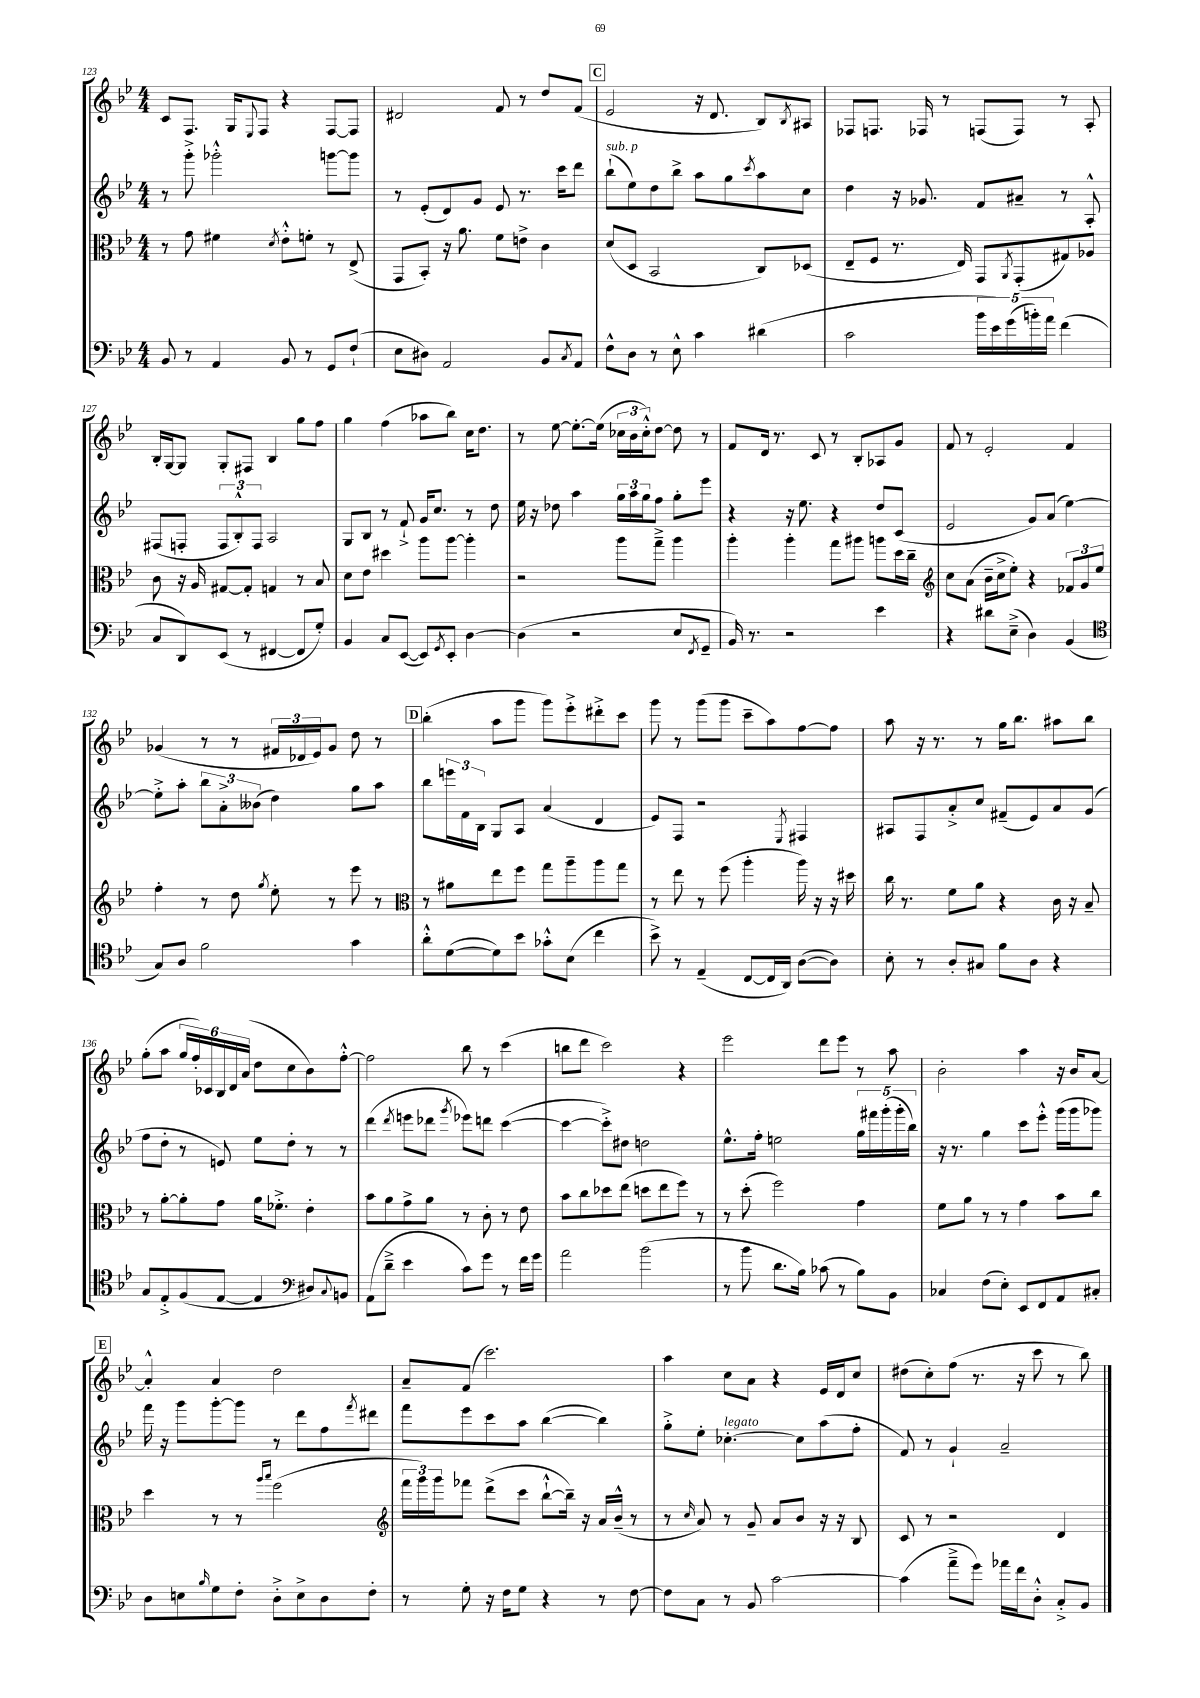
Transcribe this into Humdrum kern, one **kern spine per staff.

**kern	**kern	**kern	**kern
*staff4	*staff3	*staff2	*staff1
*clefF4	*clefC3	*clefG2	*clefG2
*k[b-e-]	*k[b-e-]	*k[b-e-]	*k[b-e-]
*M4/4	*M4/4	*M4/4	*M4/4
8BB-	8r	8r	8c
8r	8g	8ggg'^	8.F
4AA	4f#	2ggg-'^^	.
.	.	.	16G
.	.	.	8qqE-
.	.	.	8F
.	8qd	.	.
8BB-	8e-'^^	.	4r
8r	8f'	.	.
8GG	8r	[8ggg	[8F
(8F`	(8E-^	8ggg]	8F]
=	=	=	=
8E-	8GG	8r	2d#
8D#)	8BB-')	(8e-'	.
2AA	16r	8d)	.
.	8.a	.	.
.	.	8g	.
.	8f	8e-	8f
.	8e^	8.r	8r
8BB-	4c	.	8dd
.	.	16ccc	.
8qC	.	.	.
8AA	.	8ddd	(8f
=	=	=	=
8F^^	(8d	(8bb-`	2e-
8D	8D	8ee-)	.
8r	2BB-	8dd	.
8E-^^	.	8bb-^	.
4c	.	8aa	16r
.	.	.	8.d
.	.	8gg	.
.	.	8qccc	.
(4d#	8C)	8aa	8B-)
.	.	.	8qB-
.	(8D-	8cc	8A#
=	=	=	=
2c	8E-~	4dd	8F-
.	8F	.	8.F
.	8.r	16r	.
.	.	8.g-	16F-
.	.	.	8r
.	16E-)	.	.
20b-	8GG	8f	(8F
20e-)	.	.	.
(20g	.	.	.
.	8qAA	.	.
.	(8GG'	8a#~	8F)
20b')	.	.	.
20a	.	.	.
(4f	8G#)	8r	8r
.	8A-	8A'^^	8A'
=	=	=	=
8C	8c	(8F#	16B-'
.	.	.	[16G
8DD)	16r	8F'	8G]
.	16A	.	.
(8EE-	[8G#	12F	8G'
.	.	12B-'^^)	.
8r	8G#']	.	8F#
.	.	12F	.
[4FF#	4G	2A	4B-
8FF#]	8r	.	8gg
8G')	8B-	.	8ff
=	=	=	=
4BB-	8d	8G	4gg
.	8e-	8B-	.
8C	4dd#	8r	(4ff
([8EE-	.	8f`^	.
8EE-])	8aa	16g	8aa-
.	.	8.cc	.
8qGG	.	.	.
8EE-'	[8aa	.	8bb-)
[4D	4aa']	8r	16cc
.	.	.	8.dd
.	.	8dd	.
=	=	=	=
(4D]	2r	16ee-	8r
.	.	16r	.
.	.	8dd-	[8ee-
2r	.	4aa	8.ee-'_
.	.	.	(16ee-]
.	8aa	24gg	24cc-
.	.	24aa	24b-
.	.	24gg	24cc-'^^)
.	8gg~^	8ff	[8dd
8E-	4aa	8gg'	8dd]
8qFF	.	.	.
8GG~	.	8eee-	8r
=	=	=	=
16BB-)	4aa'	4r	8f
8.r	.	.	.
.	.	.	16d
.	.	.	8.r
2r	4aa'	16r	.
.	.	8.ee-	.
.	.	.	8c
.	8gg	4r	8r
.	8aa#	.	8B-'
4e-	8aa	8dd	8A-
.	16dd	(8c	8g
.	16cc~	.	.
=	=	=	=
*	*clefG2	*	*
4r	8cc	2e-	8f
.	(8a	.	8r
8d#	16b-~	.	2e-'
.	16cc^	.	.
(8E-~^	8ee-')	.	.
4D)	4r	8g)	.
.	.	(8a	.
(4BB-	12f-	[4ee-)	4f
.	12g	.	.
.	12ee-	.	.
=	=	=	=
*clefC4	*	*	*
8G)	4ff'	8ee-'^]	(4g-
8A	.	8aa'	.
2f	8r	12bb-	8r
.	.	12a'^	.
.	8dd	.	8r
.	.	(12b--	.
.	8qgg	.	.
.	8ee-'	4dd)	24f#
.	.	.	24d-
.	.	.	24e-)
.	8r	.	8g-
4g	8eee-	8gg	8dd
.	8r	8aa	8r
=	=	=	=
*	*clefC3	*	*
8a'^^	8r	8bb-	(4bb-'
([8d	8a#	24eee	.
.	.	24f	.
.	.	24B-	.
8d])	8ee-	8G	8aa
8b-	8ff	8A	8ggg
8g-'^^	8gg	(4a	8ggg)
(8B-	8aa~	.	8eee-'^
4cc	8aa	4d	8ddd#'^
.	8gg	.	8ccc
=	=	=	=
8b-^)	8r	8e-)	8ggg
8r	8ee-	8F	8r
(4E-~	8r	2r	(8ggg
.	(8ff	.	8ggg
[8C	4aa'	.	8ccc~
16C]	.	.	8aa)
16AA)	.	.	.
.	.	8qE-	.
([8A	16aa)	4F#	[8ff
.	16r	.	.
8A])	16r	.	8ff]
.	16dd#	.	.
=	=	=	=
8B-'	16cc	8A#	8aa
.	8.r	.	.
8r	.	8F	16r
.	.	.	8.r
8A'	8f	8a'^	.
8G#	8a	8cc	8r
8f	4r	(8f#~	16gg
.	.	.	8.bb-
8A	.	8e-)	.
4r	16c	8a	8aa#
.	16r	.	.
.	8B-~	(8g	8bb-
=	=	=	=
8G	8r	8ff	(8gg'
8E-'^	[8a'	8dd'	8aa
(8F	8a']	8r	24gg
.	.	.	24ff')
.	.	.	24c-
[8E-	8g	8e)	24B-
.	.	.	24d
.	.	.	(24a
4E-]	16a	8ee-	8dd
.	8.f-'^	.	.
.	.	8dd'	8cc
*clefF4	*	*	*
8D#)	4e-'	8r	8b-)
8qqC	.	.	.
8BB	.	8r	[8ff'^^
=	=	=	=
(8AA	8b-	(4ddd	2ff]
8d~^	8a	.	.
.	.	8qddd	.
4e-	8g^	8eee	.
.	8a	8ddd-	.
.	.	8qggg	.
8c)	8r	8eee-)	8bb-
8g	8c'	8ddd	8r
8r	8r	([4ccc	(4ccc
16f	8e-	.	.
16g	.	.	.
=	=	=	=
2a	8b-	4ccc_	8bb
.	8cc	.	8ddd
.	8dd-	8ccc'^])	2ccc)
.	(8ee-	8dd#	.
(2b-	8dd	2dd	.
.	8ee-	.	.
.	8ff)	.	4r
.	8r	.	.
=	=	=	=
8r	8r	8.ee-^^	2eee-
8b-	(8dd'	.	.
.	.	16ff'	.
8.d	2ff)	2ee	.
16B-)	.	.	.
(8c-	.	.	8ddd
8r	.	.	8eee-
8B-)	4g	20gg	8r
.	.	20fff#	.
.	.	(20ggg'	.
8BB-	.	.	8aa
.	.	20ggg'	.
.	.	20bb-)	.
=	=	=	=
4C-	8f	16r	2b-'
.	.	8.r	.
.	8a	.	.
(8F	8r	4gg	.
8E-')	8r	.	.
8EE-	4g	8ccc	4aa
8FF	.	8eee-'^^	.
8AA	8b-	(16ggg	16r
.	.	16ggg	16b-
8C#'	8cc	8ggg-)	[8a
=	=	=	=
8D	4dd	16fff	4a'^^]
.	.	16r	.
8E	.	8ggg	.
16qqB-	.	.	.
8G	8r	[8ggg'	4a
8F'	8r	8ggg]	.
.	16qqaa	.	.
.	16qqbb-	.	.
8D'^	(2ff	8r	2dd
8E^	.	8ddd	.
8D	.	8ff	.
.	.	8qfff	.
8F'	.	8ddd#	.
=	=	=	=
*	*clefG2	*	*
8r	24fff	8fff	8a~
.	24ggg)	.	.
.	24ggg	.	.
8G'	8fff-	8eee-	(8f
16r	(8ddd^	8ccc	2.ccc)
16F	.	.	.
8G	8ccc	8aa	.
4r	[8bb-`^^	([4bb-	.
.	16bb-~])	.	.
.	16r	.	.
8r	16a	4bb-])	.
.	(16b-~^^	.	.
[8F	8r	.	.
=	=	=	=
8F]	8r	8gg'^	4aa
.	16qqcc	.	.
8C	8a)	8ee-'	.
8r	8r	[4.cc-'	8cc
8BB-	8g~	.	8a
[2c	8a	.	4r
.	8b-	8cc-]	.
.	16r	(8aa	16e-
.	16r	.	16d
.	8B-	8ff'	8cc
=	=	=	=
(4c]	8c	8f)	(8dd#
.	8r	8r	8cc')
8a~^	2r	4g`	(8ff
8g)	.	.	8.r
16a-	.	2a~	.
16f	.	.	16r
8D'^^	.	.	8ccc
8C'^	4d	.	8r
8BB-	.	.	8bb-)
==	==	==	==
*-	*-	*-	*-
